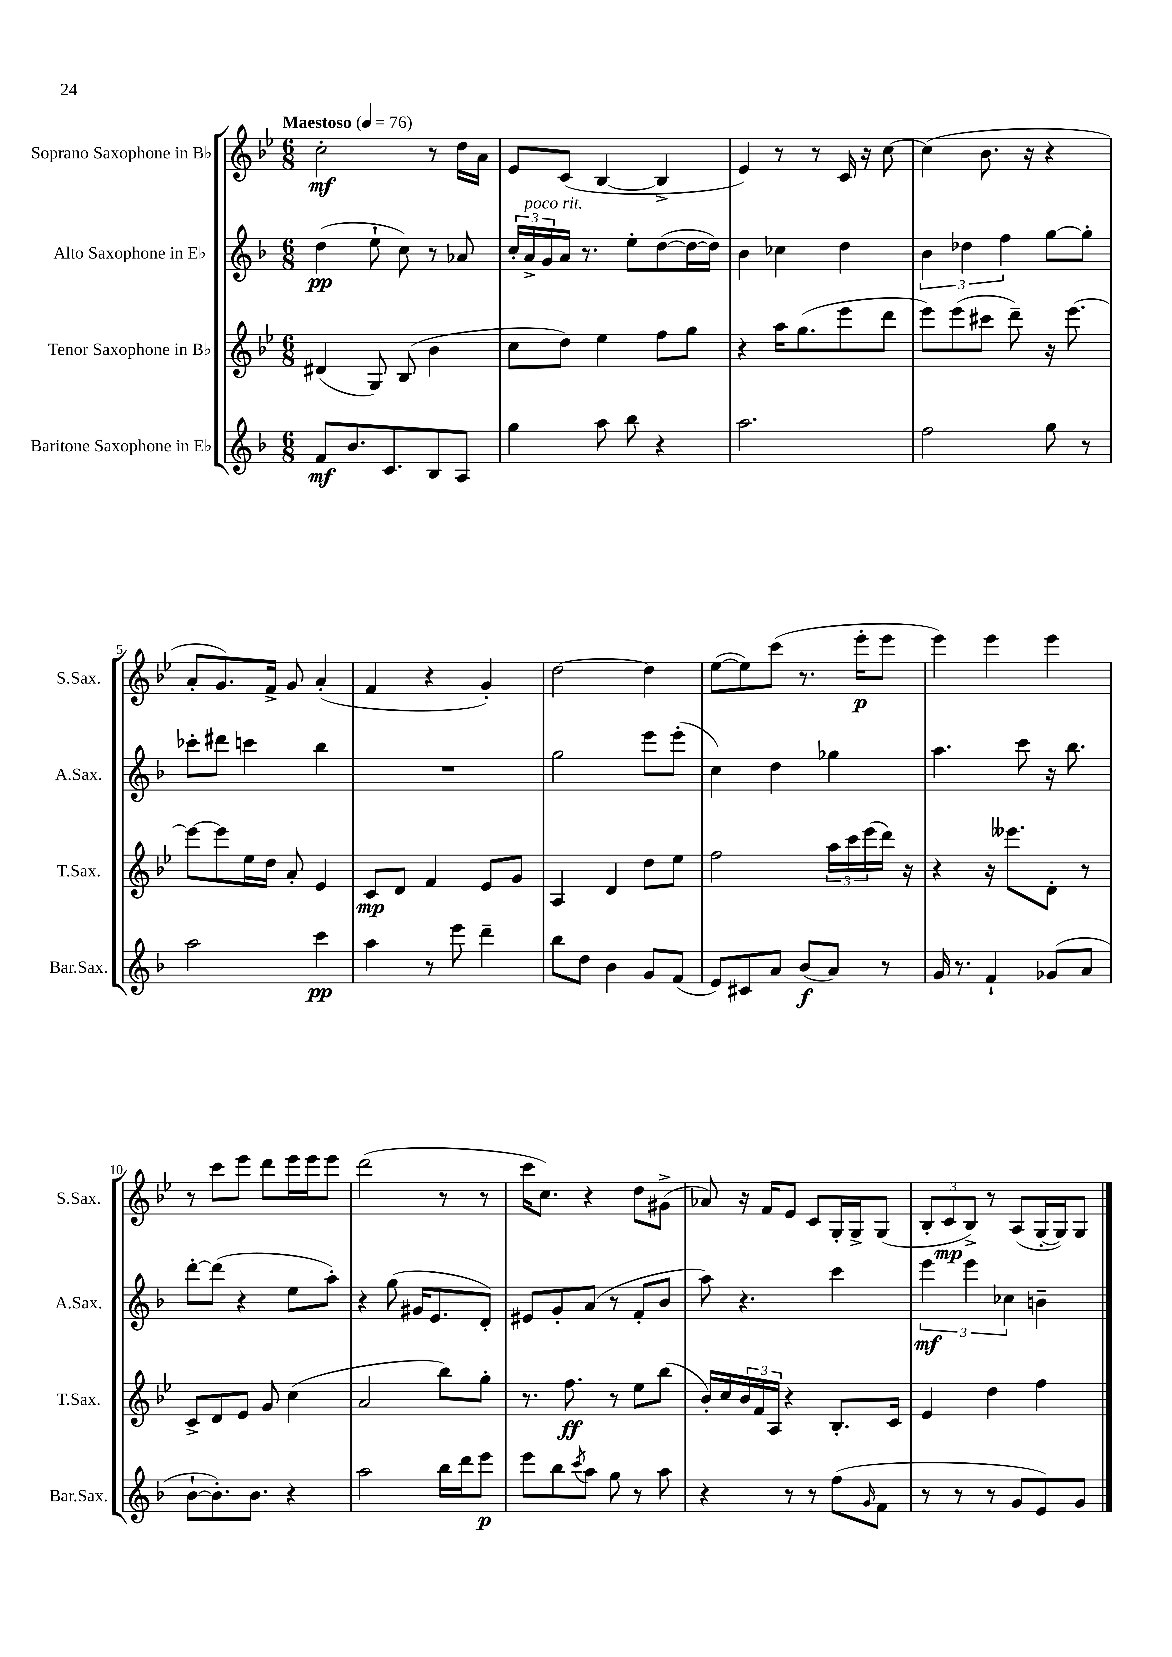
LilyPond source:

<<
\new StaffGroup <<
\new Staff = "s0" \with { instrumentName = "Soprano Saxophone in Bb" shortInstrumentName = "S.Sax." } {
    \clef treble \key bes \major \numericTimeSignature \time 6/8 \tempo "Maestoso" 4 = 76
    c''2-.\mf r8 d''16 a'16 |
    ees'8 c'8( bes4~ bes4-> |
    ees'4) r8 r8 c'16 r16 c''8~ |
    c''4( bes'8. r16 r4 |
    a'8-. g'8.) f'16-> g'8 a'4-.( |
    f'4 r4 g'4-.) |
    d''2~ d''4 |
    ees''8~( ees''8) c'''8( r8. ees'''16-.\p ees'''8 |
    ees'''4) ees'''4 ees'''4 |
    r8 c'''8 ees'''8 d'''8 ees'''16 ees'''16 ees'''8 |
    d'''2( r8 r8 |
    c'''16 c''8.) r4 d''8 gis'8->( |
    aes'8) r16 f'16 ees'8 c'8 g16-. g16-> g8( |
    \tuplet 3/2 { bes8-. c'8\mp bes8->) } r8 a8( g16~-. g16) g8 \bar "|." |
}
\new Staff = "s1" \with { instrumentName = "Alto Saxophone in Eb" shortInstrumentName = "A.Sax." } {
    \clef treble \key f \major \numericTimeSignature \time 6/8
    d''4\pp( e''8-! c''8) r8 aes'8 |
    \tuplet 3/2 { c''16-. a'16->^\markup { \italic "poco rit." } g'16 } a'16 r8. e''8-. d''8~( d''16~ d''16) |
    bes'4 ces''4 d''4 |
    \tuplet 3/2 { bes'4 des''4 f''4 } g''8~ g''8-. |
    ces'''8-. dis'''8 c'''4 bes''4 |
    R2. |
    g''2 e'''8 e'''8-.( |
    c''4) d''4 ges''4 |
    a''4. c'''8 r16 bes''8. |
    d'''8~-. d'''8( r4 e''8 a''8-.) |
    r4 g''8( gis'16 e'8. d'8-.) |
    eis'8 g'8-. a'8( r8 f'8-. bes'8 |
    a''8) r4. c'''4 |
    \tuplet 3/2 { e'''4\mf e'''4 ces''4 } b'4-- \bar "|." |
}
\new Staff = "s2" \with { instrumentName = "Tenor Saxophone in Bb" shortInstrumentName = "T.Sax." } {
    \clef treble \key bes \major \numericTimeSignature \time 6/8
    dis'4( g8) bes8( bes'4 |
    c''8 d''8) ees''4 f''8 g''8 |
    r4 a''16 g''8.( ees'''8 d'''8 |
    ees'''8) ees'''8( cis'''8 d'''8--) r16 ees'''8.~ |
    ees'''8~ ees'''8 ees''16 d''16 a'8-. ees'4 |
    c'8\mp d'8 f'4 ees'8 g'8 |
    a4 d'4 d''8 ees''8 |
    f''2 \tuplet 3/2 { a''16 c'''16 ees'''16( } d'''16) r16 |
    r4 r16 eeses'''8. d'8-. r8 |
    c'8-> d'8 ees'8 g'8 c''4( |
    a'2 bes''8) g''8-. |
    r8. f''8.\ff r8 ees''8 bes''8( |
    bes'16-.) c''16 \tuplet 3/2 { bes'16 f'16 a16 } r4 bes8.-. c'16 |
    ees'4 d''4 f''4 \bar "|." |
}
\new Staff = "s3" \with { instrumentName = "Baritone Saxophone in Eb" shortInstrumentName = "Bar.Sax." } {
    \clef treble \key f \major \numericTimeSignature \time 6/8
    f'8\mf bes'8. c'8. bes8 a8 |
    g''4 a''8 bes''8 r4 |
    a''2. |
    f''2 g''8 r8 |
    a''2 c'''4\pp |
    a''4 r8 e'''8 d'''4-- |
    bes''8 d''8 bes'4 g'8 f'8( |
    e'8) cis'8 a'8 bes'8\f( a'8) r8 |
    g'16 r8. f'4-! ges'8( a'8 |
    bes'8~-! bes'8.-.) bes'8. r4 |
    a''2 bes''16 d'''16 e'''8\p |
    e'''8 bes''8 \acciaccatura { c'''8 } a''8 g''8 r8 a''8 |
    r4 r8 r8 f''8( \grace { g'16 } f'8 |
    r8 r8 r8 g'8 e'8) g'8 \bar "|." |
}
>>
>>
